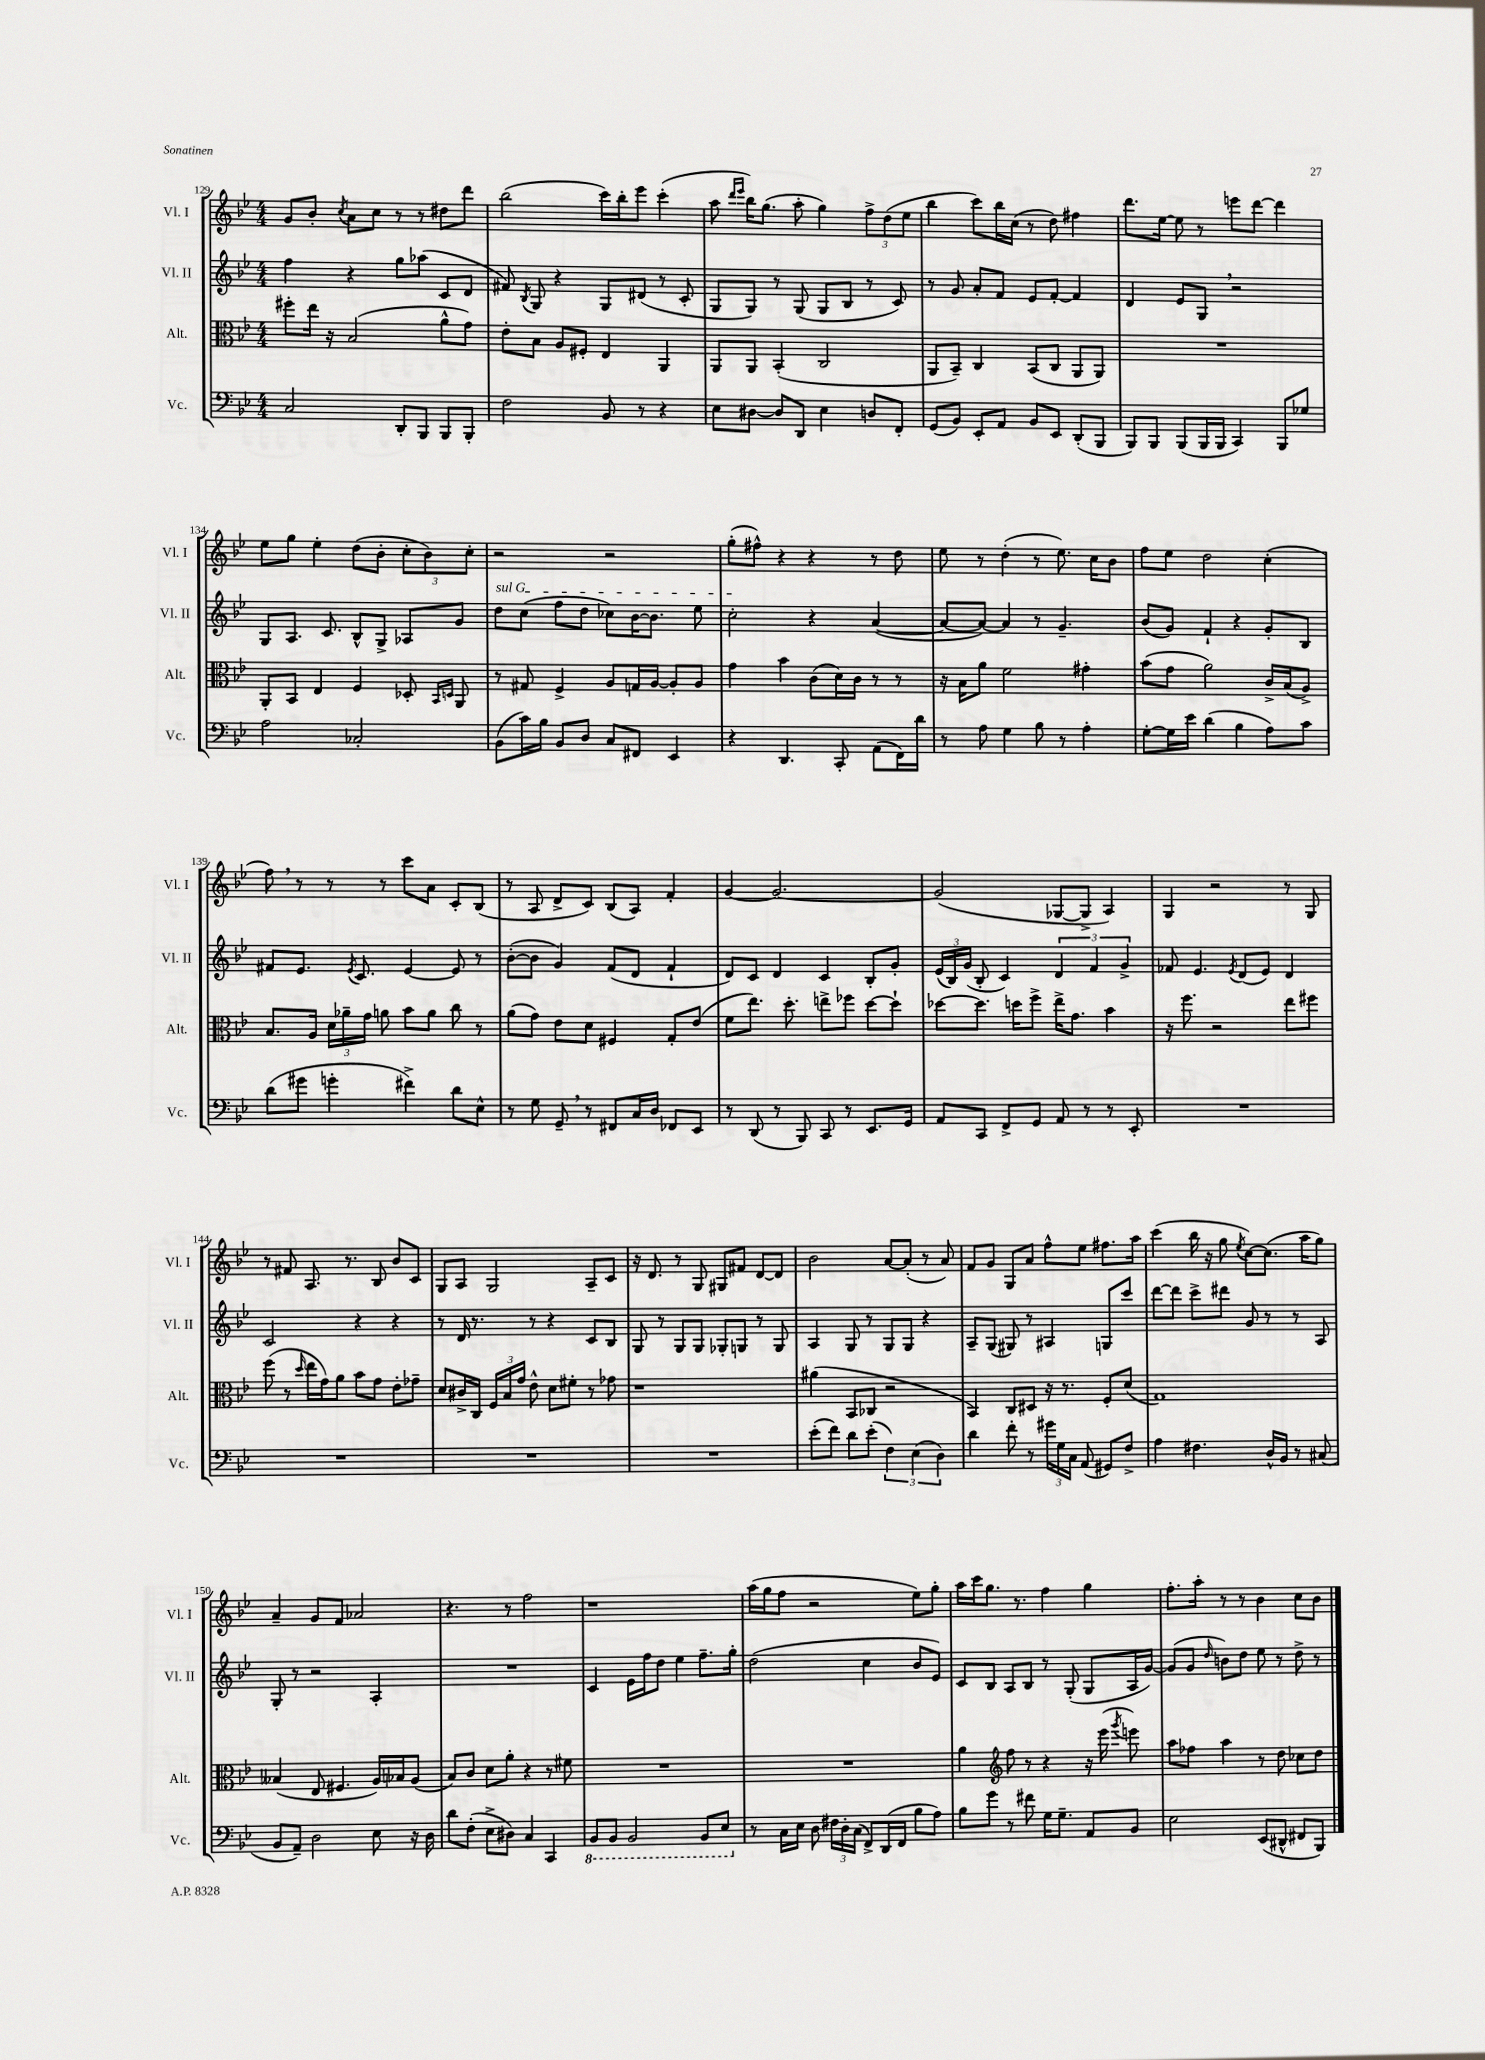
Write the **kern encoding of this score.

**kern	**kern	**kern	**kern
*part4	*part3	*part2	*part1
*staff4	*staff3	*staff2	*staff1
*I"Vc.	*I"Alt.	*I"Vl. II	*I"Vl. I
*I'Vc.	*I'Alt.	*I'Vl. II	*I'Vl. I
*clefF4	*clefC3	*clefG2	*clefG2
*k[b-e-]	*k[b-e-]	*k[b-e-]	*k[b-e-]
*M4/4	*M4/4	*M4/4	*M4/4
=129	=129	=129	=129
2C/	8ff#X'\L	4ff\	8g/L
.	16ee-\Jk	.	8b-'/J
.	16r	.	.
.	.	.	8qcc/
.	(2B-/	4r	8a\L
.	.	.	8cc\J
8DD'/L	.	8gg\L	8r
8BBB-/J	.	(8aa-X\J	8r
8BBB-/L	8a^^\L	8c/L	8dd#X\L
8BBB-'/J	8g\J)	8d/J	8ddd\J
=130	=130	=130	=130
2F\	8e-'\L	8f#X/)	(2bb-\
.	.	8qB-/	.
.	8B-\J	8G/	.
.	8A/L	4r	.
.	8F#X'/J	.	.
8BB-/	4E-/	8G/L	16ccc\LL)
.	.	.	16bb-'\J
8r	.	(8d#X/J	8eee-\J
4r	4AA/	8r	(4ccc'\
.	.	8c'/	.
=131	=131	=131	=131
8E-\L	8AA/L	8G/L	8aa\
.	.	.	16qqddd/LL
.	.	.	16qqeee-/JJ
[8D#X\J	8AA/J	8G/J)	16bb-\KL)
.	.	.	(8.gg\J
8D#/L]	(4BB-'/	8r	.
8DD/J	.	(8G/	8aa'\
4E-\	2C/	8G/L	4gg\)
.	.	8B-/J	.
8Dn/L	.	8r	12ff^\L
.	.	.	(12dd\
8FF'/J	.	8c/)	.
.	.	.	12ee-\J
=132	=132	=132	=132
(8GG/L	8AA/L	8r	4bb-\
8BB-/J)	8BB-~/J)	8g/	.
8EE-'/L	4C/	8a'/L	8ccc\L)
8AA/J	.	8f/J	16bb-\L
.	.	.	(16cc\JJ
8BB-/L	(8BB-/L	8e-/L	8r
8EE-/J	8C/J	[8f'/J	8dd\)
(8DD'/L	8AA/L	4f/]	4ff#X\
8BBB-/J	8AA/J)	.	.
=133	=133	=133	=133
8BBB-/L)	1r	4d/	8.ddd\L
8BBB-/J	.	.	.
.	.	.	[16ee-\Jk
(8BBB-/L	.	8e-/L	8ee-\]
16BBB-/L	.	8G,/J	8r
16BBB-/JJ	.	.	.
4CC/)	.	2r	8eeen\L
.	.	.	[8ddd\J
8BBB-/L	.	.	4ddd\]
8G-X/J	.	.	.
!!LO:LB:g=z
=134	=134	=134	=134
2A\	8AA'/L	8G/L	8ee-\L
.	8BB-/J	8.A/J	8gg\J
.	4E-/	.	4ee-'\
.	.	8.c/	.
2C-X'/	4F/	8B-^^/L	(8dd\L
.	.	8G^/J	8b-'\J
.	8D-X'/	8A-X/L	12cc'\L
.	.	.	12b-\)
.	16qqBB-/LL	.	.
.	16qqDn/JJ	.	.
.	8AA/	8g/J	.
.	.	.	12cc'\J
=135	=135	=135	=135
!	!	!LO:TX:a:i:t=sul G	!
(8BB-\L	8r	8dd\L	2r
16c\L)	8G#X/	(8cc\J	.
16B-\JJ	.	.	.
8BB-/L	4F^/	8ff\L	.
8D/J	.	8dd\J	.
8C/L	8A/L	8cc-X\L)	2r
8FF#X/J	16Gn/L	[16b-\K	.
.	[16A/JJ	8.b-\J]	.
4EE-/	8A'/L]	.	.
.	8A/J	8ee-\	.
=136	=136	=136	=136
4r	4g\	2cc'\	(8gg'\L
.	.	.	8ff#X^^\J)
4.DD/	4b-\	.	4r
.	(8c\L	4r	4r
8CC'/	16d\L)	.	.
.	16c\JJ	.	.
(8AA\L	8r	([4a/	8r
16FF\L)	8r	.	8dd\
16d\JJ	.	.	.
=137	=137	=137	=137
8r	16r	8a/L_	8ee-\
.	16B-\KL	.	.
8A\	8a\J	8a/J_)	8r
4G\	2f\	4a/]	(4dd'\
8B-\	.	8r	8r
8r	.	4.g~/	8.ee-\)
4A'\	4g#X'\	.	.
.	.	.	16cc\KL
.	.	.	8b-\J
=138	=138	=138	=138
[8G'\L	(8b-\L	(8b-/L	8ff\L
16G\L]	8g\J	8g/J)	8ee-\J
16e-\JJ	.	.	.
(4d\	2a\)	4f`/	2dd\
4B-\	.	4r	.
8A\L)	16c^/LL	8g'/L	(4cc'\
.	(16B-/J	.	.
8c\J	8A^/J)	8B-/J	.
!!LO:LB:g=z
=139	=139	=139	=139
(8d\L	8.B-/L	8f#X/L	8ff,\)
8g#X\J	.	8.e-/J	8r
.	16A/Jk	.	.
4gn'\	24d\LL	.	8r
.	24a-X~\	.	.
.	.	8qe-/	.
.	.	8.c/	.
.	24g\JJ	.	.
.	8an\	.	8r
4f#X^\)	8b-\L	[4e-/	8ccc\L
.	8a\J	.	8a\J
8d\L	8cc\	8e-/]	8c'/L
8E-^^\J	8r	8r	(8B-/J
=140	=140	=140	=140
8r	(8a\L	([8b-'\L	8r
8G\	8g\J)	8b-\J]	8A/
8GG~,/	8e-\L	4g/)	8d^/L
8r	8d\J	.	8c/J)
8FF#X/L	4F#X/	(8f/L	(8B-/L
16C/L	.	8d/J	8A/J)
16D/JJ	.	.	.
8FF-X/L	8G'/L	4f`/	4f'/
8EE-/J	(8e-/J	.	.
=141	=141	=141	=141
8r	8f\L	8d/L)	[4g/
(8DD/	8.ee-\J)	8c/J	.
8r	.	4d/	2.g/_
.	8.dd'\	.	.
8BBB-/)	.	.	.
8CC/	8een^\L	4c/	.
8r	8ff-X\J	.	.
8.EE-/L	[8dd\L	8B-'/L	.
.	8dd`\J]	8g'/J	.
16GG/Jk	.	.	.
=142	=142	=142	=142
8AA/L	[8dd-X\L	(24e-/LL	(2g/]
.	.	24B-/)	.
.	.	(24g/JJ	.
8CC/J	8.dd-\J]	8B-'/	.
8FF^/L	.	4c/)	.
.	16ddn\KL	.	.
8GG/J	8ff^\J	.	.
8AA/	16ee-^\KL	6d/	[8G-X/L
.	8.g\J	.	.
8r	.	.	8G-^/J]
.	.	6f/	.
8r	4b-\	.	4A/)
.	.	6g^/	.
8EE-'/	.	.	.
=143	=143	=143	=143
1r	16r	8f-X/	4G/
.	8.ff\	.	.
.	.	4.e-/	.
.	2r	.	2r
.	.	8qe-/	.
.	.	(8d/L	.
.	.	8e-/J)	.
.	8ee-\L	4d/	8r
.	8ff#X\J	.	8G/
!!LO:LB:g=z
=144	=144	=144	=144
1r	(8ff\	2c/	8r
.	8r	.	8f#X/
.	16qqdd/	.	.
.	16ee-\LL	.	8.A/
.	16g\J)	.	.
.	8a\J	.	.
.	.	.	8.r
.	8b-\L	4r	.
.	8g\J	.	8B-/
.	8e-'\L	4r	8b-/L
.	8g-X~\J	.	8c/J
=145	=145	=145	=145
1r	8d/L	8r	8G/L
.	16c#X^/L	16d/	8A/J
.	16C/JJ	8.r	.
.	24F/LL	.	2G/
.	24B-/	.	.
.	24g/JJ	.	.
.	8e-^^\	8r	.
.	8d\L	4r	.
.	8f#X'\J	.	.
.	8r	8c/L	8A~/L
.	8g-X\	8B-/J	8c/J
=146	=146	=146	=146
1r	1r	8G/	16r
.	.	.	8.d/
.	.	8r	.
.	.	8G/L	8r
.	.	8G/J	8G/
.	.	8G-X'/L	8G#X/L
.	.	8Gn/J	8f#X/J
.	.	8r	[8d/L
.	.	8G/	8d/J]
=147	=147	=147	=147
(8e-'\L	(4a#X\	4A/	2b-\
8f\J)	.	.	.
8d\L	8BB-/L	8G/	.
(8e-'\J	8C-X/J	8r	.
6F\)	2r	8G/L	[8a/L
.	.	8G/J	(8a'/J]
(6E-\	.	.	.
.	.	4r	8r
6D\)	.	.	.
.	.	.	8a/)
=148	=148	=148	=148
4d\	4BB-/)	8A~/L	8f/L
.	.	(8G/J	8g/J
8f'\	8C/L	8G#X/)	8G/L
8r	8D#X/J	8r	8a/J
24g#X\LL	16r	4A#X/	8ff^^\L
24G\	.	.	.
.	8.r	.	.
24C\JJ	.	.	.
(8AA/	.	.	8ee-\J
8GG#X/L)	8F'/L	8Gn/L	8.ff#X\L
8F^/J	(8d/J	8ccc/J	.
.	.	.	16aa\Jk
=149	=149	=149	=149
4A\	1G)	[8ddd\L	(4ccc\
.	.	8ddd\J]	.
4.F#X\	.	8ccc^\L	16bb-\
.	.	.	16r
.	.	8ddd#X\J	8gg\
.	.	.	8qee-/
.	.	8g/	[8cc\L)
16D^^/LL	.	8r	(8.cc\J]
16BB-/JJ	.	.	.
8r	.	8r	.
.	.	.	16aa\KL
(8C#X/	.	8A/	8gg\J)
!!LO:LB:g=z
=150	=150	=150	=150
8BB-/L	(4B--X/	8G'/	4a~/
8AA~/J)	.	8r	.
2D\	8E-/	2r	8g/L
.	4.F#X/	.	8f/J
.	.	.	2a-X/
8E-\	16A/LL)	4A'/	.
.	16B-X/J	.	.
16r	(8A/J	.	.
16D\	.	.	.
=151	=151	=151	=151
8d\L	8B-/L)	1r	4.r
(8F'\J	8c/J	.	.
8E-^\L	8d\L	.	.
8D#X\J)	8a'\J	.	8r
4C/	4r	.	2ff\
4CC/	8r	.	.
.	8f#X\	.	.
=152	=152	=152	=152
*8ba	*	*	*
8BBB-/L	1r	4c/	1r
8BBB-/J	.	.	.
2BBB-/	.	16e-\LL	.
.	.	16ff\J	.
.	.	8dd\J	.
.	.	4ee-\	.
8BBB-/L	.	8.ff~\L	.
8EE-/J	.	.	.
.	.	16gg'\Jk	.
=153	=153	=153	=153
*X8ba	*	*	*
8r	1r	(2dd\	(16aa\LL
.	.	.	16gg\J
16C\LL	.	.	8ff\J
16E-\JJ	.	.	.
8D\	.	.	2r
24F#X\LL	.	.	.
24D'\	.	.	.
(24C\JJ	.	.	.
8FF^/L)	.	4cc\	.
(16DD/L	.	.	.
16FF/JJ	.	.	.
8B-\L	.	8b-/L	8ee-\L)
8A\J)	.	8e-/J)	8gg'\J
=154	=154	=154	=154
8B-\L	4a\	8c/L	16aa\LL
.	.	.	16ccc\J
8g\J	.	8B-/J	8.gg\J
*	*clefG2	*	*
8r	8ff\	8A/L	.
.	.	.	8.r
8f#X\	8r	8B-/J	.
16G\KL	4r	8r	4ff\
8.G~\J	.	.	.
.	.	(8G'/	.
8AA/L	16r	8G/L	4gg\
.	(16eee-\	.	.
.	8qggg/	.	.
8BB-/J	8eeen\)	16A/L	.
.	.	[16g/JJ)	.
=155	=155	=155	=155
2E-\	8aa\L	(8g/L]	8.ff'\L
.	8ff-X\J	8g/J	.
.	.	.	16aa'\Jk
.	.	16qqdd/	.
.	4aa\	8bn\L)	8r
.	.	8dd\J	8r
(8EE-/L	8r	8ee-\	4b-\
8DD#X^^/J	8dd\	8r	.
8FF#X/L	8cc-X\L	8dd^\	8cc\L
8BBB-/J)	8dd\J	8r	8b-\J
==	==	==	==
*-	*-	*-	*-
